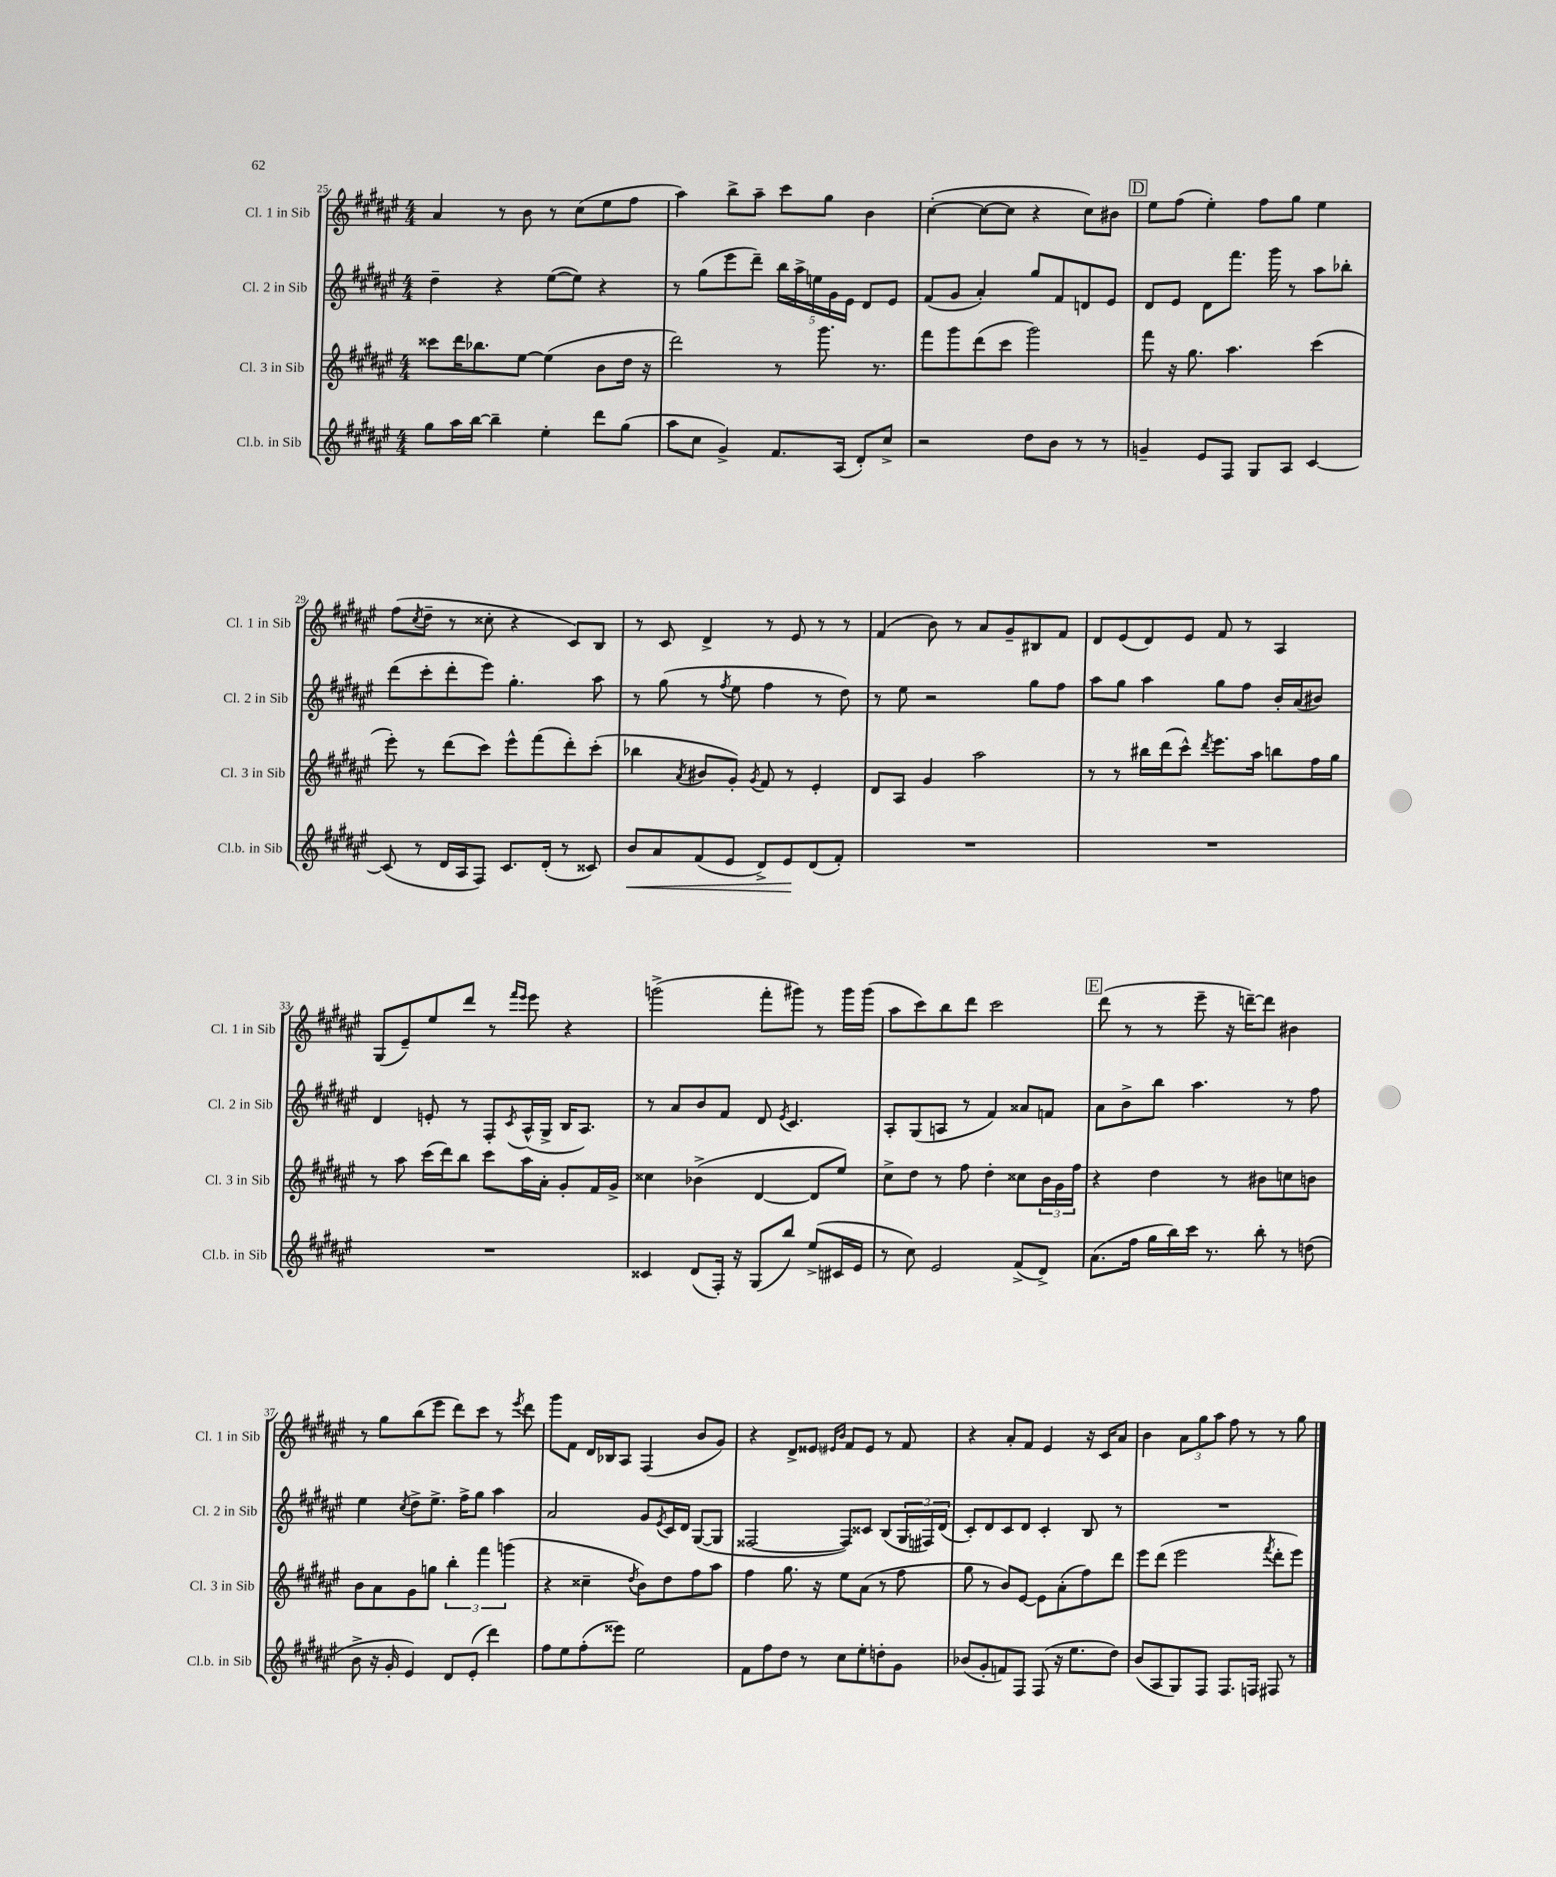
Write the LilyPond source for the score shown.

<<
\new StaffGroup <<
\new Staff = "s0" \with { instrumentName = "Cl. 1 in Sib" shortInstrumentName = "Cl. 1 in Sib" } {
    \clef treble \key fis \major \numericTimeSignature \time 4/4
    ais'4 r8 b'8 r8 cis''8( eis''8 fis''8 |
    ais''4) b''8-> ais''8-- cis'''8 gis''8 b'4 |
    cis''4~-.( cis''8~ cis''8 r4 cis''8) bis'8 |
    \mark \markup { \box "D" } eis''8 fis''8( eis''4-.) fis''8 gis''8 eis''4 |
    fis''8( \acciaccatura { cis''8 } dis''8-- r8 cisis''8-. r4 cis'8) b8 |
    r8 cis'8 dis'4-> r8 eis'8 r8 r8 |
    fis'4( b'8) r8 ais'8 gis'8-- bis8 fis'8 |
    dis'8 eis'8( dis'8) eis'8 fis'8 r8 ais4 |
    gis8( eis'8--) eis''8 dis'''8 r8 \grace { fis'''16 eis'''16 } eis'''8 r4 |
    g'''2->( fis'''8-. gis'''8) r8 gis'''16 gis'''16( |
    ais''8 cis'''8) b''8 dis'''8 cis'''2 |
    \mark \markup { \box "E" } dis'''8( r8 r8 eis'''8-- r16 d'''16~--) d'''8 bis'4 |
    r8 gis''8 b''8( eis'''8 dis'''8) cis'''8 r8 \acciaccatura { eis'''8 } dis'''8 |
    gis'''8 fis'8 dis'16 bes16 ais8 fis4( b'8 gis'8) |
    r4 dis'8-> eisis'8 \grace { eis'16 b'16 } fis'8 eis'8 r8 fis'8 |
    r4 ais'8-. fis'8 eis'4 r16 cis'16 ais'8 |
    b'4 \tuplet 3/2 { ais'8 gis''8 ais''8 } fis''8 r8 r8 gis''8 \bar "|." |
}
\new Staff = "s1" \with { instrumentName = "Cl. 2 in Sib" shortInstrumentName = "Cl. 2 in Sib" } {
    \clef treble \key fis \major \numericTimeSignature \time 4/4
    dis''4-- r4 eis''8~( eis''8) r4 |
    r8 gis''8( eis'''8 dis'''8--) \tuplet 5/4 { b''16 ais''16-> e''16 gis'16 eis'16 } dis'8 eis'8 |
    fis'8( gis'8 ais'4-.) gis''8 fis'8 d'8 eis'8 |
    \mark \markup { \box "D" } dis'8 eis'8 dis'8 fis'''8. gis'''16 r8 ais''8 bes''8-. |
    dis'''8( cis'''8-. dis'''8-. eis'''8) gis''4.-. ais''8 |
    r8 gis''8( r8 \acciaccatura { fis''8 } eis''8 fis''4 r8 dis''8) |
    r8 eis''8 r2 gis''8 fis''8 |
    ais''8 gis''8 ais''4 gis''8 fis''8 b'16-. ais'16( bis'8) |
    dis'4 e'8-. r8 fis8-. \acciaccatura { cis'8 } ais16-^( gis16-> b16 ais8.) |
    r8 ais'8 b'8 fis'8 dis'8 \acciaccatura { eis'8 } cis'4. |
    ais8-. gis8( a8 r8 fis'4) aisis'8 f'8 |
    \mark \markup { \box "E" } ais'8 b'8-> b''8 ais''4. r8 fis''8 |
    eis''4 \acciaccatura { cis''8 } dis''8-> eis''8.-> fis''16-> gis''8 ais''4 |
    ais'2 gis'8 \acciaccatura { eis'8 } cis'16 dis'16 gis8~( gis8 |
    fisis2~ fisis8) cisis'8 b8( \tuplet 3/2 { gis16 fis16) dis'16( } |
    cis'8-.) dis'8 cis'8 dis'8 cis'4-. b8 r8 |
    R1 \bar "|." |
}
\new Staff = "s2" \with { instrumentName = "Cl. 3 in Sib" shortInstrumentName = "Cl. 3 in Sib" } {
    \clef treble \key fis \major \numericTimeSignature \time 4/4
    cisis'''8 dis'''16 bes''8. eis''8~ eis''4( b'8 dis''16 r16 |
    dis'''2) r8 gis'''8. r8. |
    fis'''8 gis'''8 dis'''8( cis'''8 gis'''2) |
    \mark \markup { \box "D" } fis'''8 r16 gis''8. ais''4. cis'''4( |
    eis'''8-.) r8 dis'''8( cis'''8) eis'''8-^ fis'''8( dis'''8-.) cis'''8-.( |
    bes''4 \acciaccatura { ais'8 } bis'8 gis'8-.) \acciaccatura { gis'8 } fis'8 r8 eis'4-. |
    dis'8 ais8 gis'4 ais''2 |
    r8 r8 bis''16 dis'''16( cis'''8-^) \acciaccatura { dis'''8 } eis'''8. ais''16 b''8 fis''16 gis''16 |
    r8 ais''8 cis'''16( dis'''16) b''8 cis'''8 ais''16 ais'16-. gis'8-. fis'16 gis'16-> |
    cisis''4 bes'4->( dis'4~ dis'8 eis''8) |
    cis''8-> dis''8 r8 fis''8 dis''4-. cisis''8 \tuplet 3/2 { b'16 gis'16 fis''16 } |
    \mark \markup { \box "E" } r4 dis''4 r8 bis'8 c''8 b'8 |
    b'8 ais'8 gis'8 g''8 \tuplet 3/2 { b''4-. fis'''4 g'''4( } |
    r4 cisis''4-- \acciaccatura { dis''8 } b'8) dis''8 fis''8 ais''8 |
    fis''4 gis''8. r16 eis''8 ais'8( r8 fis''8 |
    gis''8 r8 b'8) eis'8~ eis'8 ais'8-.( fis''8) dis'''8 |
    eis'''8 dis'''8( eis'''2 \acciaccatura { fis'''8 } dis'''8-. eis'''8) \bar "|." |
}
\new Staff = "s3" \with { instrumentName = "Cl.b. in Sib" shortInstrumentName = "Cl.b. in Sib" } {
    \clef treble \key fis \major \numericTimeSignature \time 4/4
    gis''8 ais''16 b''16~ b''4-- eis''4-. dis'''8 gis''8( |
    ais''8 cis''8 gis'4->) fis'8. ais16( dis'8-.) cis''8-> |
    r2 dis''8 b'8 r8 r8 |
    \mark \markup { \box "D" } g'4-- eis'8 fis8 gis8 ais8 cis'4~ |
    cis'8( r8 dis'16 ais16 fis8) cis'8. dis'16-.( r8 cisis'8) |
    b'8\< ais'8 fis'8( eis'8 dis'8->) eis'8\! dis'8( fis'8-.) |
    R1 |
    R1 |
    R1 |
    cisis'4 dis'8( fis16-.) r16 gis8( b''8) eis''8->( cis'16 eis'16 |
    r8 cis''8) eis'2 fis'8->( dis'8->) |
    \mark \markup { \box "E" } ais'8.( fis''16 gis''16 b''16) cis'''16 r8. b''8-. r8 d''8( |
    b'8-> r16 gis'16-. eis'4) dis'8 eis'8-.( dis'''4) |
    fis''8 eis''8 fis''8-.( eisis'''8) eis''2 |
    fis'8 fis''8 dis''8 r8 cis''8 eis''8-. d''8-. gis'8 |
    bes'8( gis'8-. f'8) fis8 fis8( r16 eis''8. dis''8) |
    b'8( ais8 gis8) fis8 fis8. f16 fis8 r8 \bar "|." |
}
>>
>>
\layout { \context { \Score currentBarNumber = #25 } }
